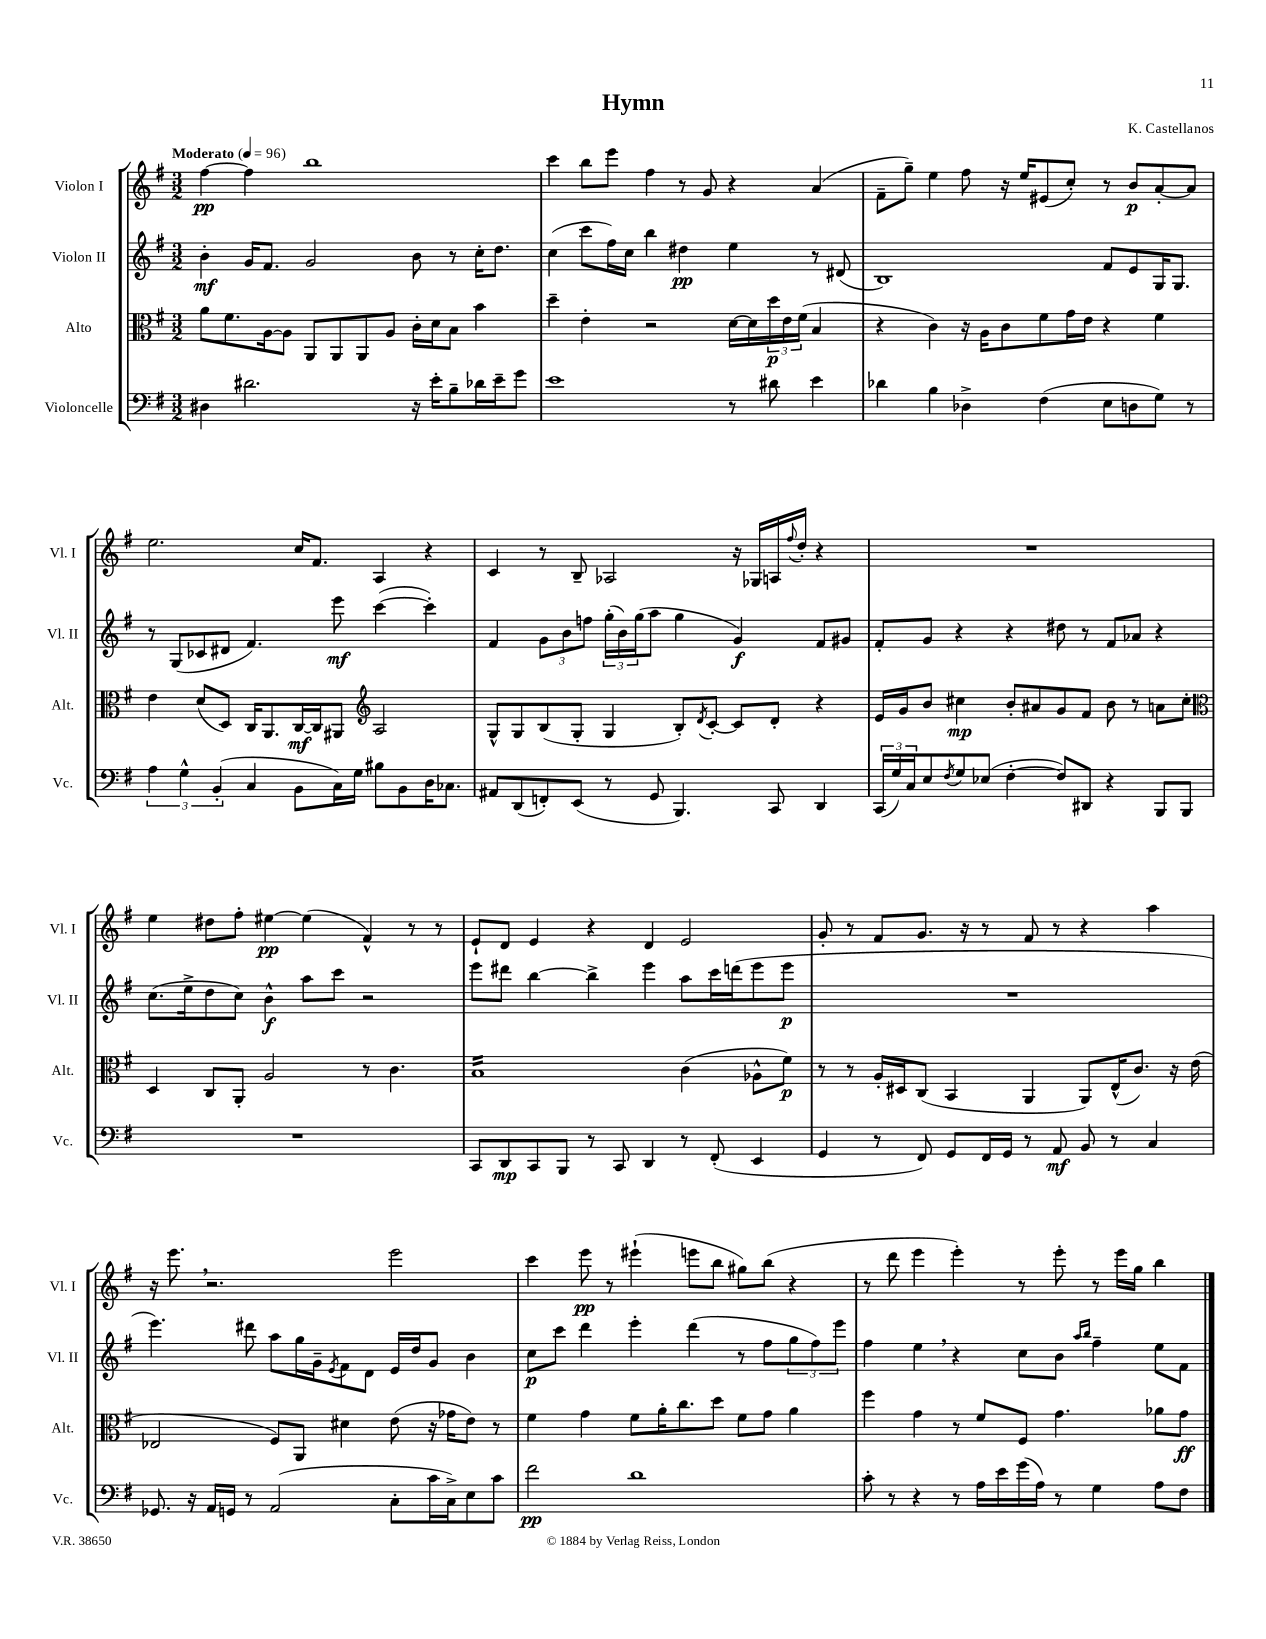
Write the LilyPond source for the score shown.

\header { title = "Hymn" composer = "K. Castellanos" }
<<
\new StaffGroup <<
\new Staff = "s0" \with { instrumentName = "Violon I" shortInstrumentName = "Vl. I" } {
    \clef treble \key g \major \numericTimeSignature \time 3/2 \tempo "Moderato" 4 = 96
    fis''4~\pp fis''4 b''1 |
    c'''4 b''8 e'''8 fis''4 r8 g'8 r4 a'4( |
    fis'8-- g''8--) e''4 fis''8 r16 e''16 eis'8( c''8-.) r8 b'8\p a'8~-. a'8 |
    e''2. c''16 fis'8. a4 r4 |
    c'4 r8 b8-- aes2 r16 ges16 a16 \appoggiatura { fis''8 } d''16-. r4 |
    R1. |
    e''4 dis''8 fis''8-. eis''4~\pp eis''4( fis'4-^) r8 r8 |
    e'8-! d'8 e'4 r4 d'4 e'2 |
    g'8-. r8 fis'8 g'8. r16 r8 fis'8 r8 r4 a''4 |
    r16 e'''8. \breathe r2. e'''2 |
    c'''4 e'''8\pp r8 eis'''4-!( e'''8 b''8 gis''8) b''8( r4 |
    r8 d'''8 e'''4 e'''4-.) r8 e'''8-. r8 e'''16 g''16 b''4 \bar "|." |
}
\new Staff = "s1" \with { instrumentName = "Violon II" shortInstrumentName = "Vl. II" } {
    \clef treble \key g \major \numericTimeSignature \time 3/2
    b'4-.\mf g'16 fis'8. g'2 b'8 r8 c''16-. d''8. |
    c''4( c'''8 fis''16) c''16 b''4 dis''4\pp e''4 r8 dis'8( |
    b1) fis'8 e'8 g16 g8. |
    r8 g8( ces'8 dis'8 fis'4.) e'''8\mf c'''4~( c'''4-.) |
    fis'4 \tuplet 3/2 { g'8 b'8 f''8 } \tuplet 3/2 { g''16-.( b'16) g''16( } a''8 g''4 g'4\f) fis'8 gis'8 |
    fis'8-. g'8 r4 r4 dis''8 r8 fis'8 aes'8 r4 |
    c''8.( e''16-> d''8 c''8) b'4-^\f a''8 c'''8 r2 |
    e'''8 dis'''8 b''4~ b''4-> e'''4 a''8 c'''16 d'''16( e'''8 e'''8\p |
    R1. |
    e'''4.) dis'''8 a''8 g''16 g'16-- \acciaccatura { e'8 } fis'8 d'8 e'16 d''16 g'8 b'4 |
    c''8\p c'''8 d'''4 e'''4-. d'''4( r8 fis''8 \tuplet 3/2 { g''8 fis''8) e'''8 } |
    fis''4 e''4 \breathe r4 c''8 b'8 \grace { a''16 b''16 } fis''4-- e''8 fis'8 \bar "|." |
}
\new Staff = "s2" \with { instrumentName = "Alto" shortInstrumentName = "Alt." } {
    \clef alto \key g \major \numericTimeSignature \time 3/2
    a'8 fis'8. a16~ a8 a,8 a,8 a,8 a8 c'16-. d'16 b8 b'4 |
    d''4-- e'4-. r2 d'16~ d'16 \tuplet 3/2 { d''16\p e'16 fis'16( } b4 |
    r4 c'4) r16 a16 c'8 fis'8 g'16 e'16 r4 fis'4 |
    e'4 d'8( d8) c16 a,8. c16~\mf c16 ais,8 \clef treble a2 |
    g8-^ g8 b8( g8-. g4 b8-.) \acciaccatura { d'8 } c'8~-. c'8 d'8-. r4 |
    e'16 g'16 b'8 cis''4\mp b'8-. ais'8 g'8 fis'8 b'8 r8 a'8 cis''8-. |
    \clef alto d4 c8 a,8-. a2 r8 c'4. |
    b1:16 c'4( aes8-^ fis'8\p) |
    r8 r8 a16-. dis16 c8( b,4 a,4 a,8) e16-^( c'8.) r16 e'16( |
    ees2 fis8) a,8 dis'4 e'8( r16 ges'16 e'8) r8 |
    fis'4 g'4 fis'8 a'16-. c''8. d''8 fis'8 g'8 a'4 |
    fis''4 g'4 r8 fis'8 fis8 g'4. aes'8 g'8\ff \bar "|." |
}
\new Staff = "s3" \with { instrumentName = "Violoncelle" shortInstrumentName = "Vc." } {
    \clef bass \key g \major \numericTimeSignature \time 3/2
    dis4 dis'2. r16 e'16-. b8-- des'16 e'16-- g'8 |
    e'1 r8 dis'8 e'4 |
    des'4 b4 des4-> fis4( e8 d8 g8) r8 |
    \tuplet 3/2 { a4 g4-^ b,4-.( } c4 b,8 c16) g16 bis8 b,8 d16 ces8. |
    ais,8 d,8( f,8-.) e,8( r8 g,8 b,,4.) c,8 d,4 |
    \tuplet 3/2 { c,16( g16) c16 } e8 \acciaccatura { fis8 } g8 ees8( fis4~-. fis8) dis,8 r4 b,,8 b,,8 |
    R1. |
    c,8 d,8\mp c,8 b,,8 r8 c,8 d,4 r8 fis,8-.( e,4 |
    g,4 r8 fis,8) g,8 fis,16 g,16 r8 a,8\mf b,8 r8 c4 |
    ges,8. r16 a,16 g,16 r8 a,2( c8-. c'16 c16->) e8 c'8 |
    fis'2\pp d'1 |
    c'8-. r8 r4 r8 a16 e'16 g'16( a16) r8 g4 a8 fis8 \bar "|." |
}
>>
>>
\layout { \context { \Score \remove "Bar_number_engraver" } }
